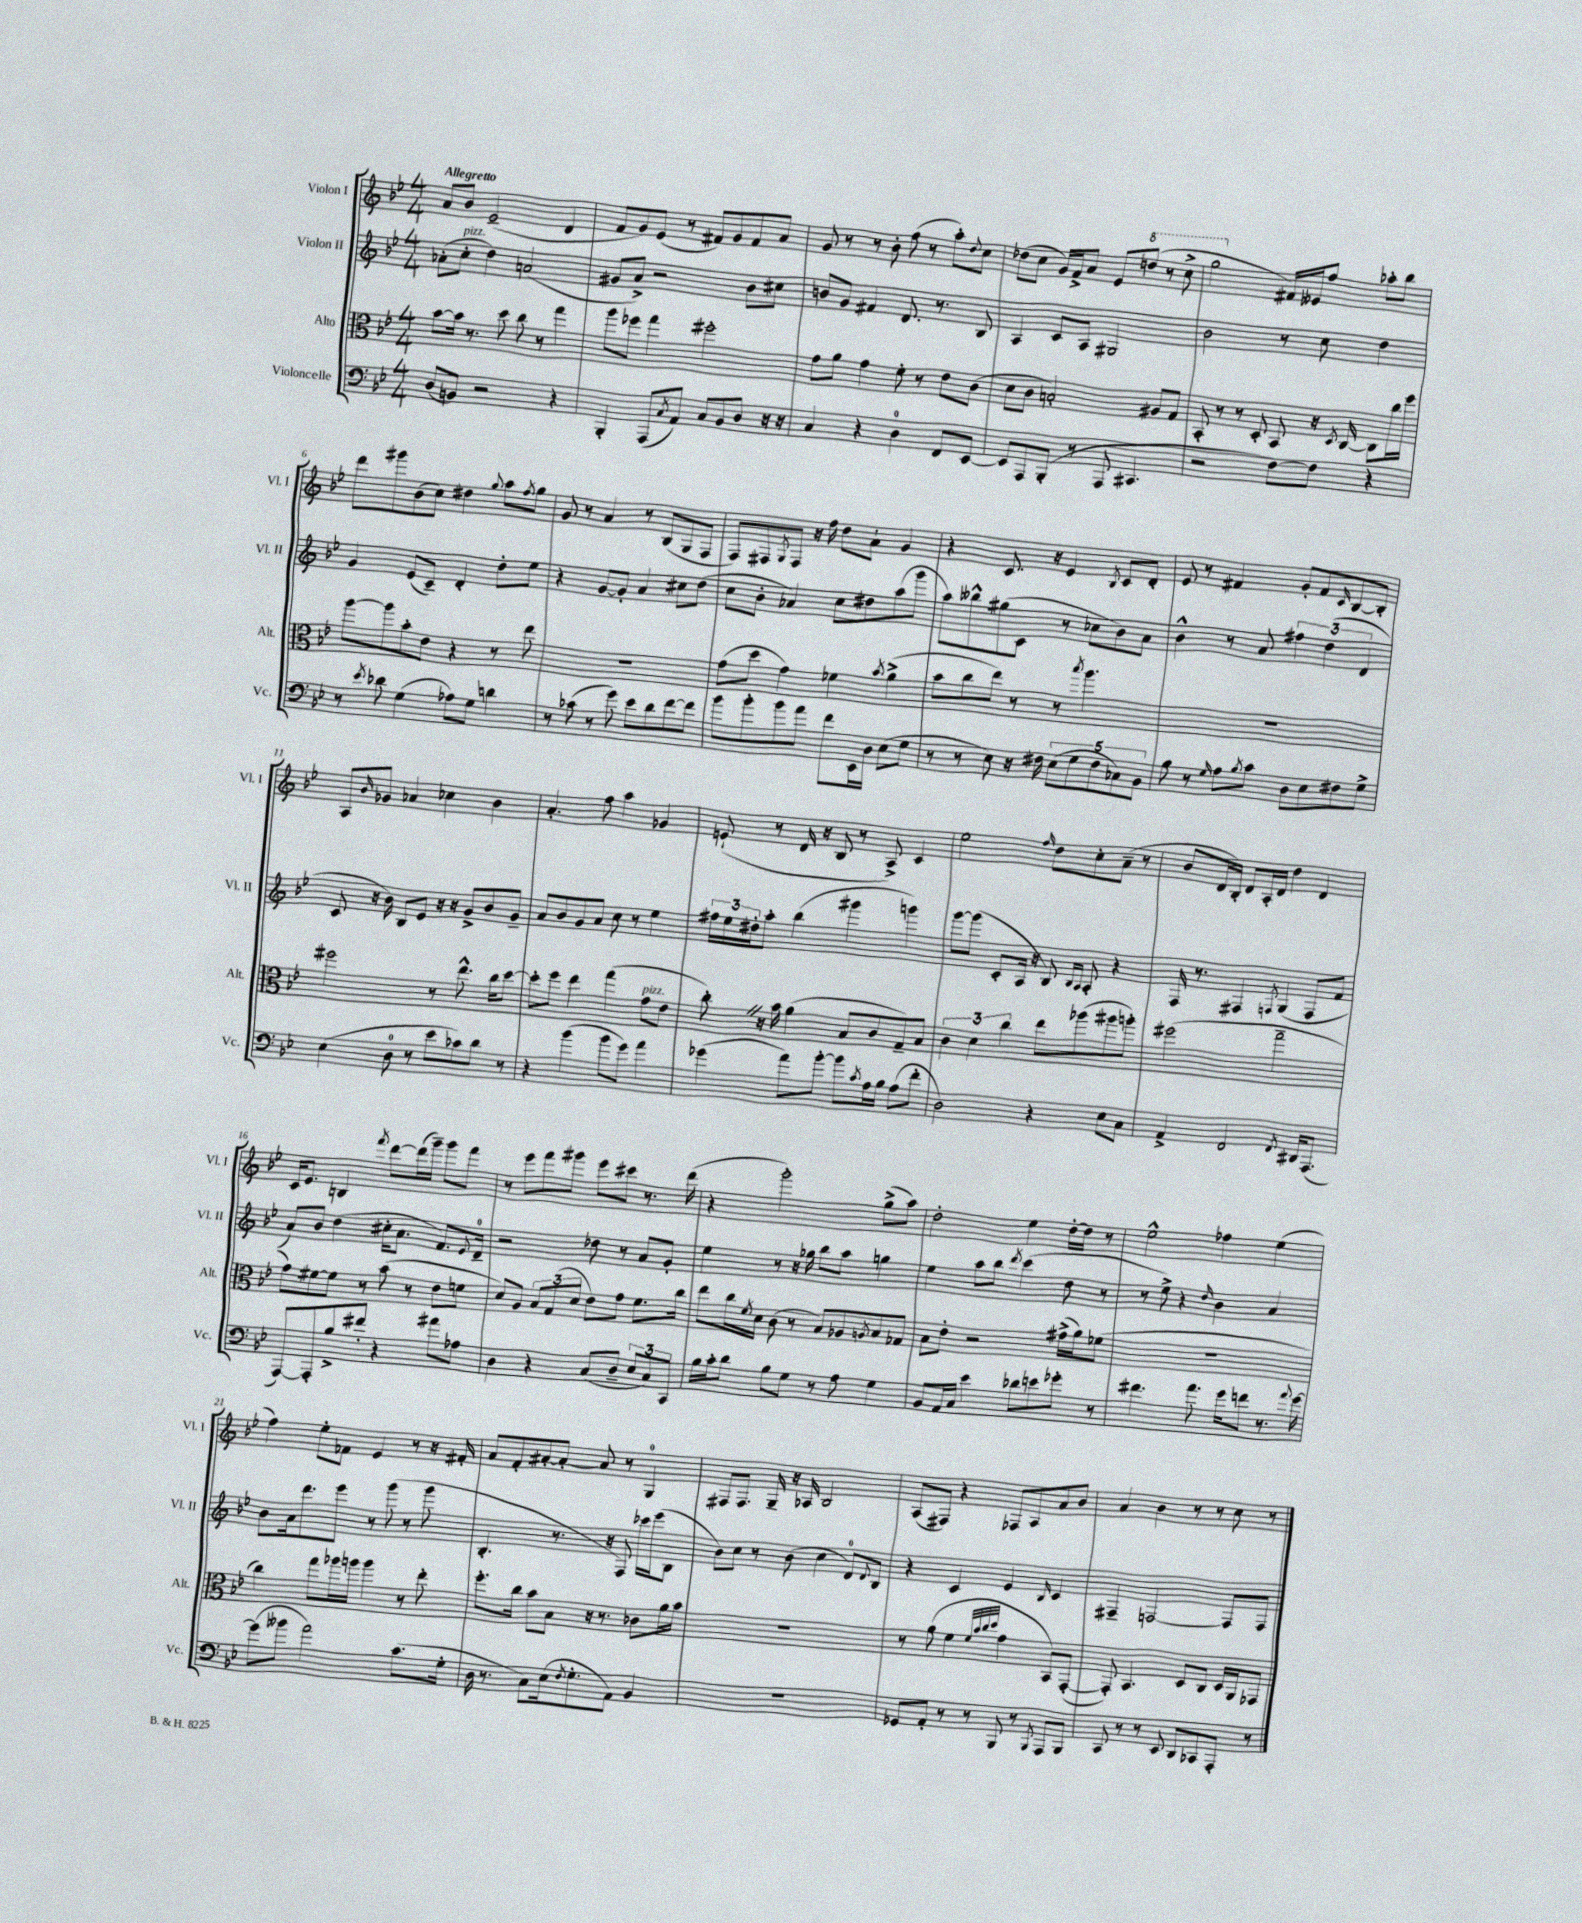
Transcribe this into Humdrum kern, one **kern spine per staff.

**kern	**kern	**kern	**kern
*part4	*part3	*part2	*part1
*staff4	*staff3	*staff2	*staff1
*I"Violoncelle	*I"Alto	*I"Violon II	*I"Violon I
*I'Vc.	*I'Alt.	*I'Vl. II	*I'Vl. I
*clefF4	*clefC3	*clefG2	*clefG2
*k[b-e-]	*k[b-e-]	*k[b-e-]	*k[b-e-]
*M4/4	*M4/4	*M4/4	*M4/4
=1	=1	=1	=1
!	!	!	!LO:TX:a:B:t=Allegretto
(8D/L	[8b-\L	(8a-X'\L	8a/L
!	!	!LO:TX:a:i:t=pizz.	!
8BBn/J)	16b-\Jk]	8cc'\J	8b-/J
.	8.r	.	.
2r	.	4dd\)	(2e-~/
.	8dd\	.	.
.	8cc\	(2an/	.
.	8r	.	.
4r	4gg\	.	4d/
=2	=2	=2	=2
4BBB-'/	8aa\L	8g#X/L	8f/L
.	8ff-X\J	8a^/J)	8g/)
(8AAA/L	4gg\	2r	(8e-/J
8qC/	.	.	.
8AA/J)	.	.	8r
8C/L	2ff#X'\	.	8f#X/L)
8BB-/	.	.	8g/
8D/J	.	8b-\L	8f#/
16r	.	8cc#X\J	8a/J
16r	.	.	.
=3	=3	=3	=3
4C/	8g\L	8bn/L	8g/
.	8a\J	8g/J	8r
4r	4g\	4f#X/	8r
.	.	.	8b-'\
4D\	8f'\	8.d/	(8ff\
.	8r	.	8r
.	.	8.r	.
8FF/L	8e-\L	.	8aa'\L)
.	.	.	8qqdd/
[8EE-/J	(8c\J	8B-/	8cc\J
=4	=4	=4	=4
8EE-/L]	8d\L	4A/	(8dd-X\L
8AAA/	8c\J	.	8cc\J
(8BBB-'/J	2Bn'/)	8c/L	16g/LL)
.	.	.	16f^/J
8r	.	8A/J	8a/J
8AAA/	.	2G#X/	8e-/L
*	*	*	*8va
4.CC#X/	.	.	(8dddn/J
.	8A#X/L	.	8r
.	8G/J	.	8ccc^\
=5	=5	=5	=5
2r	8BB-'/	2b-\	2ggg\
.	8r	.	.
.	8r	.	.
.	8D'/	.	.
*	*	*	*X8va
[8F\L)	8BB-/	8r	16f#X/LL)
.	.	.	16e--X/J
8F\J]	16r	8cc\	8ff/J
.	8qD/	.	.
.	[16C/	.	.
4r	8C\L]	4dd\	8aa-X'\L
.	16cc\L	.	8bb-\J
.	16ff\JJ	.	.
!!LO:LB:g=z
=6	=6	=6	=6
8r	[8aa\L	4g/	8ddd\L
8qe-/	.	.	.
8d-X\	8aa\]	.	8ggg#X\
(4G\	8b-'\	(8e-/L	(8b-\
.	8e-\J	8c~/J)	8cc\J)
8A-X\L)	4r	4d'/	4dd#X\
8G\J	.	.	.
.	.	.	8qqgg/
4dn\	8r	8dd'\L	8aa\L
.	.	.	8qff/
.	8ee-\	8ee-\J	8gg\J
=7	=7	=7	=7
8r	1r	4r	8g/
(8c-X\	.	.	8r
8r	.	[8g/L	4a/
8g\)	.	8g'/J]	.
8e-\L	.	4a/	8r
8d\	.	.	(8B-/L
[8f\	.	8cc#X\L	8G/
8f\J]	.	(8dd\J	8F/J
=8	=8	=8	=8
8b-\L	(8g\L	8cc\L	8F/L)
8b-'\	8dd\J	8b-'\J	8F#X/
.	.	.	8qG/
8b-\	4g\)	4a-X/)	8F#/J
8a\J	.	.	16r
.	.	.	16ff\
8f\L	4f-X\	8cc\L	8dd\L
16EE-\L	.	8dd#X\	8a`\J
16D\JJ	.	.	.
.	8qb-/	.	.
(8E-\L	(4a^\	(8aa\	4g/
8G\J	.	8ggg\J	.
=9	=9	=9	=9
8r	8b-\L	8aa\L)	4r
8r	8cc\	8bb--X^^\	.
8E-\)	8ee-\J)	(8gg#X\	8.c/
16r	8r	8c\J	.
16F#X\	.	.	16r
(10E-\L	8r	8r	4e-/
10G\	.	.	.
.	8qbb-/	.	.
.	4.aa\	8cc-X\L	.
10F#\	.	.	.
.	.	.	8qB-/
.	.	8b-\)	8c/L
10C-X\)	.	.	.
.	.	8a\J	8d'/J
10BB-\J	.	.	.
=10	=10	=10	=10
8B-\	1r	4b-^^\	8e-/
8r	.	.	8r
16qqG/	.	.	.
8A\L	.	8r	4f#X/
8qB-/	.	.	.
8c\J	.	8a/	.
8D\L	.	6ff#X\	8g'/L
8E-\	.	.	8f#/
.	.	(6dd\	.
.	.	.	16qqc/
8F#X\	.	.	[8B-/
.	.	6d/	.
8G^\J	.	.	8B-'/J]
!!LO:LB:g=z
=11	=11	=11	=11
(4E-\	2ff#X\	8c/	8A/L
.	.	.	16qqb-/
.	.	16r	8g-X/J
.	.	16b-\)	.
8D\	.	8B-/L	4a-X/
8r	.	8e-/J	.
8e-\L	8r	16r	4cc-X\
.	.	16r	.
8c-X\)	8.ee-^^\	8g^/L	.
8d\J	.	8b-/	4b-\
.	16cc\KL	.	.
8r	[8dd\J	8g~/J	.
=12	=12	=12	=12
4r	8dd'\L]	8a/L	4.a'/
.	8ff\J	8b-/	.
(4b-\	4ee-\	8g/	.
.	.	8a/J	8ff\
8b-\L	(4gg\	8cc\	4aa\
8g\J)	.	8r	.
!	!LO:TX:a:i:t=pizz.	!	!
4a\	8g\L	4ee-\	4g-X/
.	8e-\J	.	.
=13	=13	=13	=13
(4g-X\	8cc'Z\)	24ff#X\LL	(8en`/
.	.	24ee-\	.
.	.	24dd#X'\J	.
.	16r	8aa'\J	8r
.	16b-\	.	.
8a\L)	(4a\	(4bb-\	16d/
.	.	.	16r
[8b-'\J	.	.	8B-/
8b-\L]	8B-/L	4ggg#X\	8r
8qc/	.	.	.
16A\L	8c/	.	8A^/)
16B-\JJ	.	.	.
(8A\L	8G~/)	4gggn\)	4c/
8f'\J	8B-/J	.	.
=14	=14	=14	=14
2D\)	6c\	[8ggg\L	2ee-\
.	.	(8ggg\J]	.
.	6d\	.	.
.	.	8c'/L	.
.	6cc\	.	.
.	.	16A/Jk	.
.	.	16r	.
.	.	.	16qqff/
4r	8ee-\L	8B-/)	8dd\L
.	.	16qqB-/LL	.
.	.	16qqA/JJ	.
.	(8aa-X\	8A'/	8cc'\
8E-\L	8aa#X\	4r	(8a~\J
8C\J	8aan'\J)	.	8r
=15	=15	=15	=15
4AA^/	(2ff#X\	16F/	8b-/L
.	.	8.r	.
.	.	.	16d/L
.	.	.	16B-'/JJ)
2FF/	.	4F#X/	8d/L
.	.	.	16A'/L
.	.	.	16d/JJ
.	.	8qFn/	.
.	2gg~\	(4G/	4dd\
8qFF/	.	.	.
16DD#X/KL	.	8F/L	4d/
(8.AAA/J	.	.	.
.	.	8f/J	.
!!LO:LB:g=z
=16	=16	=16	=16
[8AAA/L)	8g\L)	8a/L)	16c/KL
.	.	.	8.e-/J
8AAA'/]	[8f#X\	8b-/J	.
8B-^/	8f#\J]	(4dd\	4Bn/
8f#X'/J	8r	.	.
.	.	.	8qfff/
4r	(8b-\	16cc#X'\KL	[8ddd\L
.	.	8.a\J	.
.	8r	.	(16ddd\L]
.	.	.	16ggg~\JJ)
8a#X\L	8e-\L	8.f/L)	8ggg\L
8A-X\J	8fn\J	.	8fff\J
.	.	8qqe-/	.
.	.	16d~/Jk	.
=17	=17	=17	=17
4D\	8d/L)	2r	8r
.	8A/J	.	8eee-\L
4r	12B-/L	.	8fff\
.	(12G/	.	.
.	.	.	8ggg#X\J
.	12d/J	.	.
(8C/L	8e-\L)	8dd-X\	8eee-\L
8D~/J	8g\J	8r	8ccc#X\J
12E-/L	8.f\L	8a/L	8.r
12C/)	.	.	.
.	.	8g'/J	.
12CC/J	.	.	.
.	16cc\Jk	.	(16ddd\
=18	=18	=18	=18
16B-\LL	8ee-\L	4ee-\	4r
16c'\J	.	.	.
8d\J	16cc\L	.	.
.	8qf/	.	.
.	16d\JJ	.	.
8B-\L	(8c\	8r	2ggg'\)
8G\J	8r	16r	.
.	.	16gg-X\	.
8r	8B-/L)	8bb-\L	.
8A\	8A-X/	8aa\J	.
.	8qAn/	.	.
4G\	8B-/	4ggn\	(8gg^\L
.	8G-X/J	.	8aa\J)
=19	=19	=19	=19
8BB-/L	8B-\L	4ee-\	2dd'\
16AA/L	8e-'\J	.	.
16C/JJ	.	.	.
4e-\	2r	8aa\L	.
.	.	8bb-\J	.
.	.	8qddd/	.
8d-X\L	.	(4ccc\	4ee-\
8en\	.	.	.
8g-X'\J	(16g#X^\LL	8dd\	[16dd'\LL
.	16a\J)	.	16dd\JJ]
8r	(8f-X\J	8r	8r
=20	=20	=20	=20
4.f#X\	1r	8r	2ee-^^\
.	.	8ee-^\)	.
.	.	4r	.
8.a\	.	.	.
.	.	16qqdd/	.
.	.	4b-\	4ff-X\
16g\KL	.	.	.
8fn\J	.	.	.
8.r	.	4a/	(4ee-\
8qqa/	.	.	.
[16g\	.	.	.
!!LO:LB:g=z
=21	=21	=21	=21
(8g\L]	4cc\)	8b-\L	4ff\)
8b--X\J	.	16a\k	.
.	.	8.ddd\	.
2a\)	8gg\L	.	8ee-'\L
.	16aa-X\L	8eee-\J	8f-X\J
.	16aan\JJ	.	.
.	4aa\	8r	4e-/
.	.	(8ggg\	.
(8.c\L	8r	8r	8r
.	8ee-'\	8ggg\	16r
16G'\Jk	.	.	16f#X'/
=22	=22	=22	=22
16D\	8.ff'\L	4.B-'/	8a/L
8.r	.	.	.
.	.	.	8f'/
.	16cc\Jk	.	.
8C\L)	8b-\L	.	[8a#X'/
(16E-\k	8B-\J	8.r	8a#'/J_
8qF/	.	.	.
8.G'\	.	.	.
.	16r	.	8a#/]
.	8.r	16r	.
8AA\J)	.	8F/)	8r
4BB-/	8c-X\L	16ccc-X\LL	4G/
.	.	(16eee-\J	.
.	16a\L	8B-\J	.
.	16b-\JJ	.	.
=23	=23	=23	=23
1r	1r	8b-\L)	8F#X/L
.	.	8cc\J	8.F#/J
.	.	8r	.
.	.	.	16G~/
.	.	(8b-\	16r
.	.	.	16A-X/
.	.	4cc\	2B-/
.	.	8d/L)	.
.	.	8qqd/	.
.	.	8B-/J	.
=24	=24	=24	=24
8GG-X/L	8r	4r	(8A/L
8AA'/J	(8a\	.	8F#X/J)
8r	4f\	4c/	4r
8r	.	.	.
.	32qqf/LLL	.	.
.	32qqb-/	.	.
.	32qqcc/	.	.
.	32qqdd/JJJ	.	.
8BBB-/	4g\	4e-/	8F-X/L
8r	.	.	8A/
8qBBB-/	.	16qqB-/	.
8AAA/L	8BB-/L)	4c/	8a/
8BBB-/J	([8GG'/J	.	8b-/J
=25	=25	=25	=25
8CC/	8GG'/])	4F#X~/	4a/
8r	4.BB-/	.	.
8r	.	[2Fn/	4b-\
8EE-/	.	.	.
8DD/L	8D/L	.	8r
8CC-X/	8C/J	.	8r
8AAA'/J	16D/LL	8F/L]	8cc\
.	16AA/J	.	.
8r	8GG-X/J	8F/J	8r
==	==	==	==
*-	*-	*-	*-
